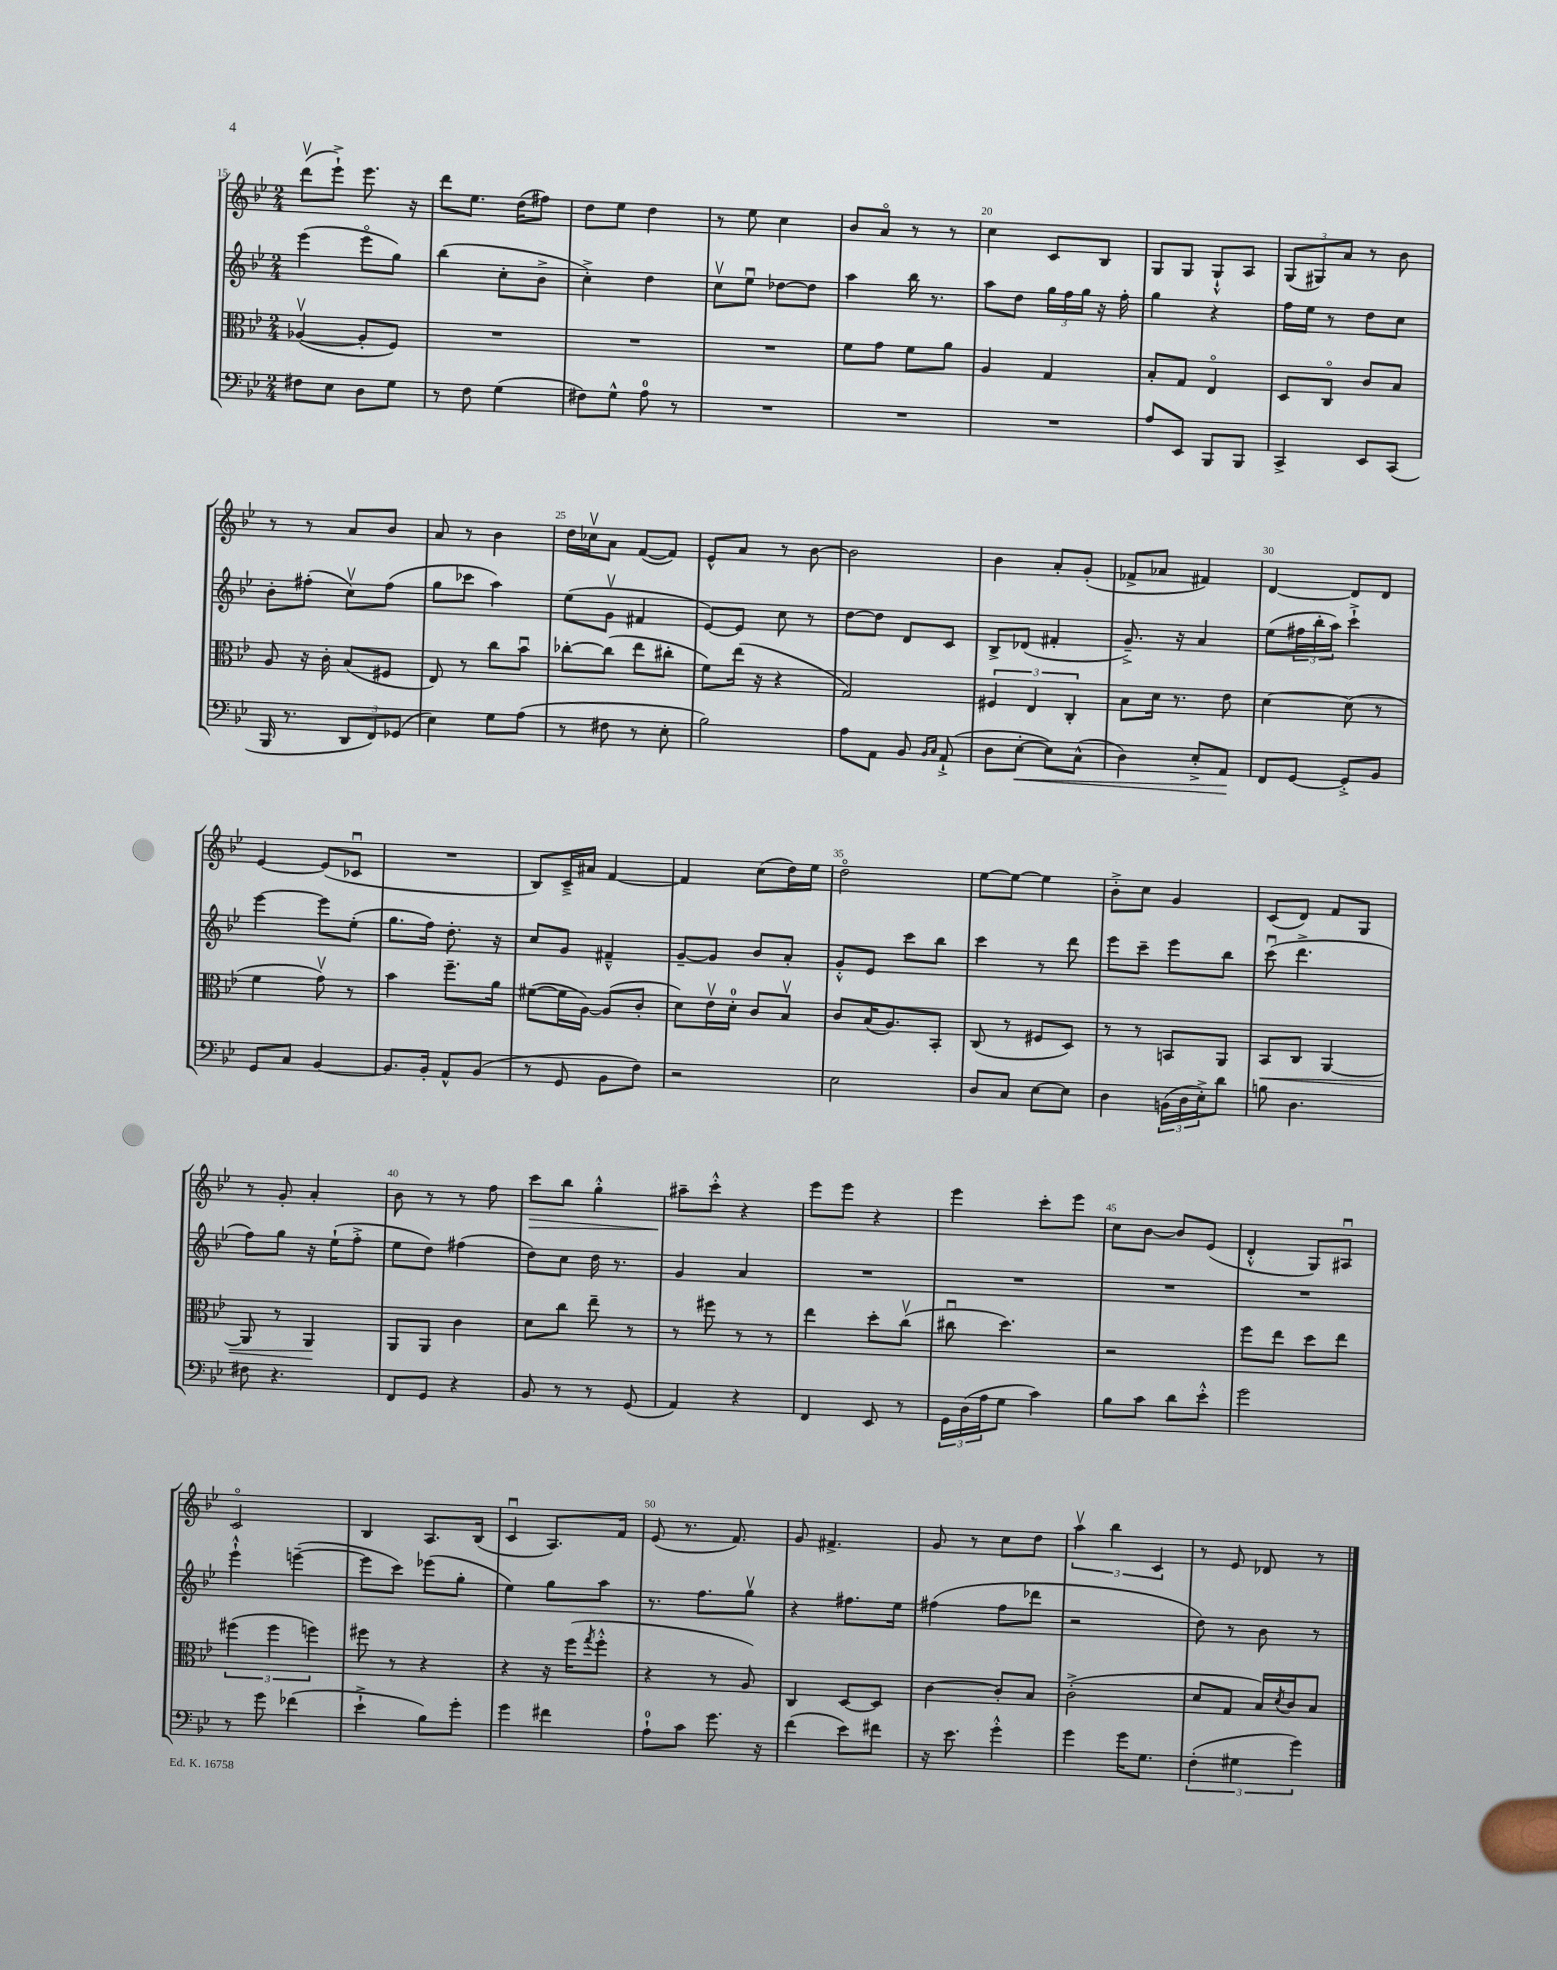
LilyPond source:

<<
\new StaffGroup <<
\new Staff = "s0" {
    \clef treble \key bes \major \numericTimeSignature \time 2/4
    d'''8\upbow( ees'''8-!->) ees'''8. r16 |
    d'''8 ees''8. d''16( fis''8) |
    d''8 ees''8 d''4 |
    r8 ees''8 c''4 |
    bes'8 a'8\flageolet r8 r8 |
    c''4 c'8 bes8 |
    g8 g8 g8-!-^ a8 |
    \tuplet 3/2 { g8( gis8) a'8 } r8 bes'8 |
    r8 r8 a'8 bes'8 |
    a'8 r8 bes'4 |
    d''16 ces''16\upbow a'8 f'8~( f'8) |
    ees'8-^ a'8 r8 bes'8~ |
    bes'2 |
    bes'4 a'8-. g'8-.( |
    fes'8-> aes'8 fis'4) |
    d'4~ d'8 d'8 |
    ees'4~ ees'8( ces'8\downbow |
    R2 |
    bes8) c'16---> ais'16 f'4~ |
    f'4 c''8( d''16) ees''16 |
    d''2\flageolet |
    ees''8~ ees''8~ ees''4 |
    bes'8-.-> c''8 g'4 |
    c'8( d'8) f'8 g8 |
    r8 g'8-. a'4-. |
    bes'8 r8 r8 f''8 |
    c'''8\> bes''8 g''4-.-^ |
    ais''8--\! c'''8-.-^ r4 |
    ees'''8 ees'''8 r4 |
    ees'''4 c'''8-. ees'''8 |
    c''8 bes'8~ bes'8 ees'8( |
    d'4-.-^ g8) ais8\downbow |
    c'2\flageolet |
    bes4 a8. bes16( |
    c'4\downbow a8.) f'16 |
    ees'8( r8. f'8.) |
    g'8 fis'4.-> |
    g'8 r8 c''8 d''8 |
    \tuplet 3/2 { a''4\upbow bes''4 c'4 } |
    r8 ees'8 des'8 r8 \bar "|." |
}
\new Staff = "s1" {
    \clef treble \key bes \major \numericTimeSignature \time 2/4
    ees'''4( ees'''8\flageolet g''8) |
    bes''4( c''8-. bes'8-> |
    c''4-.->) d''4 |
    c''8\upbow ees''8\downbow des''8~ des''8 |
    a''4 bes''16 r8. |
    a''8 d''8 \tuplet 3/2 { g''16 f''16 g''16 } r16 f''16-. |
    g''4 r4 |
    f''16 ees''16 r8 d''8 c''8 |
    bes'8-. fis''8-.( c''8\upbow) fis''8( |
    g''8 ces'''8 a''4) |
    ees''8( g'8\upbow fis'4 |
    ees'8~) ees'8 c''8 r8 |
    d''8~ d''8 d'8 c'8 |
    bes8-> des'8( fis'4-. |
    g'8.--->) r16 a'4 |
    ees''8( \tuplet 3/2 { fis''16 bes''16-. a''16) } c'''4-!-> |
    ees'''4~ ees'''8 ees''8-.( |
    g''8. f''16) d''8.-. r16 |
    c''8 g'8 fis'4---^ |
    g'8~-- g'8 bes'8 a'8-. |
    g'8-.-^ ees'8 c'''8 bes''8 |
    c'''4 r8 d'''8 |
    ees'''8 c'''8-- ees'''8 bes''8 |
    c'''8\downbow( d'''4.-> |
    f''8) g''8 r16 ees''16-!( f''8-.-> |
    ees''8 d''8) fis''4( |
    d''8) c''8 d''16 r8. |
    g'4 a'4 |
    R2 |
    R2 |
    R2 |
    R2 |
    ees'''4-!-^ e'''4~--( |
    e'''8 c'''8) ees'''8( g''8-. |
    ees''4) g''8 a''8 |
    r8. f''8. g''8\upbow |
    r4 fis''8. ees''16 |
    fis''4( fis''8 des'''8 |
    r2 |
    d''8) r8 bes'8 r8 \bar "|." |
}
\new Staff = "s2" {
    \clef alto \key bes \major \numericTimeSignature \time 2/4
    aes4~\upbow( aes8-. f8) |
    R2 |
    R2 |
    R2 |
    f'8 g'8 f'8 a'8 |
    a4 g4 |
    bes8-. g8 ees4\flageolet |
    d8 c8\flageolet c'8 bes8 |
    a8 r16 c'16-. bes8( fis8 |
    ees8) r8 c''8 bes'8\downbow |
    ces''8~-. ces''8( ees''8 cis''8-. |
    f'8) ees''16( r16 r4 |
    g2) |
    \tuplet 3/2 { fis4 ees4 c4-. } |
    bes8 d'16 r8. ees'8 |
    d'4~ d'8( r8 |
    f'4 g'8\upbow) r8 |
    bes'4 f''8.-- a'16 |
    fis'8~( fis'16 a16~) a8( c'8-. |
    d'8) ees'16\upbow d'16-0-. c'8 bes8\upbow |
    c'8 bes16( a8.) bes,8-. |
    c8( r8 fis8 d8) |
    r8 r8 b,8 a,8 |
    bes,8\< c8 a,4~ |
    a,8 r8 a,4\! |
    a,8 a,8 c'4 |
    d'8 c''8 ees''8-- r8 |
    r8 fis''8 r8 r8 |
    ees''4 d''8-. c''8\upbow( |
    cis''8\downbow d''4.) |
    r2 |
    f''8 ees''8 d''8 ees''8 |
    \tuplet 3/2 { fis''4( fis''4 f''4) } |
    fis''8 r8 r4 |
    r4 r16 f''16( \acciaccatura { g''8 } f''8-.-^ |
    r4 r8 a8) |
    c4 d8~ d8 |
    c'4~ c'8-. bes8 |
    c'2-.->( |
    d'8 g8 bes16) \acciaccatura { d'8 } c'16 bes8 \bar "|." |
}
\new Staff = "s3" {
    \clef bass \key bes \major \numericTimeSignature \time 2/4
    fis8 ees8 d8 g8 |
    r8 f8 g4( |
    fis8) g8-^ a8-0 r8 |
    R2 |
    R2 |
    R2 |
    a8 ees,8 bes,,8 bes,,8 |
    c,4-> ees,8 c,8( |
    bes,,16 r8. \tuplet 3/2 { d,8 f,8) ges,8( } |
    ees4) g8 a8( |
    r8 fis8 r8 ees8-. |
    bes2) |
    a8 a,8 bes,8 \grace { bes,16 c16 } a,8-!->( |
    d8 ees8~-.\< ees8) c8-^( |
    d4) ees8-.-> a,8\! |
    f,8 g,8~ g,8-.-> bes,8 |
    g,8 c8 bes,4~ |
    bes,8. bes,16-. a,8-^ bes,8( |
    r8 g,8 bes,8 f8) |
    r2 |
    ees2 |
    d8 c8 ees8~ ees8 |
    d4 \tuplet 3/2 { b,16( d16 ees16-.->) } d'8 |
    b8 d4. |
    fis8 r4. |
    f,8 g,8 r4 |
    bes,8 r8 r8 g,8( |
    a,4) r4 |
    f,4 ees,8 r8 |
    \tuplet 3/2 { g,16 d16( a16 } g8 c'4) |
    bes8 c'8 d'8 ees'8-.-^ |
    g'2 |
    r8 g'8 fes'4( |
    ees'4-!-> bes8) g'8-. |
    g'4 fis'4 |
    a8-0-! c'8 g'8. r16 |
    f'4( ees'8) fis'8 |
    r16 ees'8. g'4-.-^ |
    g'4 g'16 g8. |
    \tuplet 3/2 { f4-.( gis4 g'4) } \bar "|." |
}
>>
>>
\layout { \context { \Score currentBarNumber = #15 \override BarNumber.break-visibility = ##(#f #t #t) barNumberVisibility = #(every-nth-bar-number-visible 5) } }
